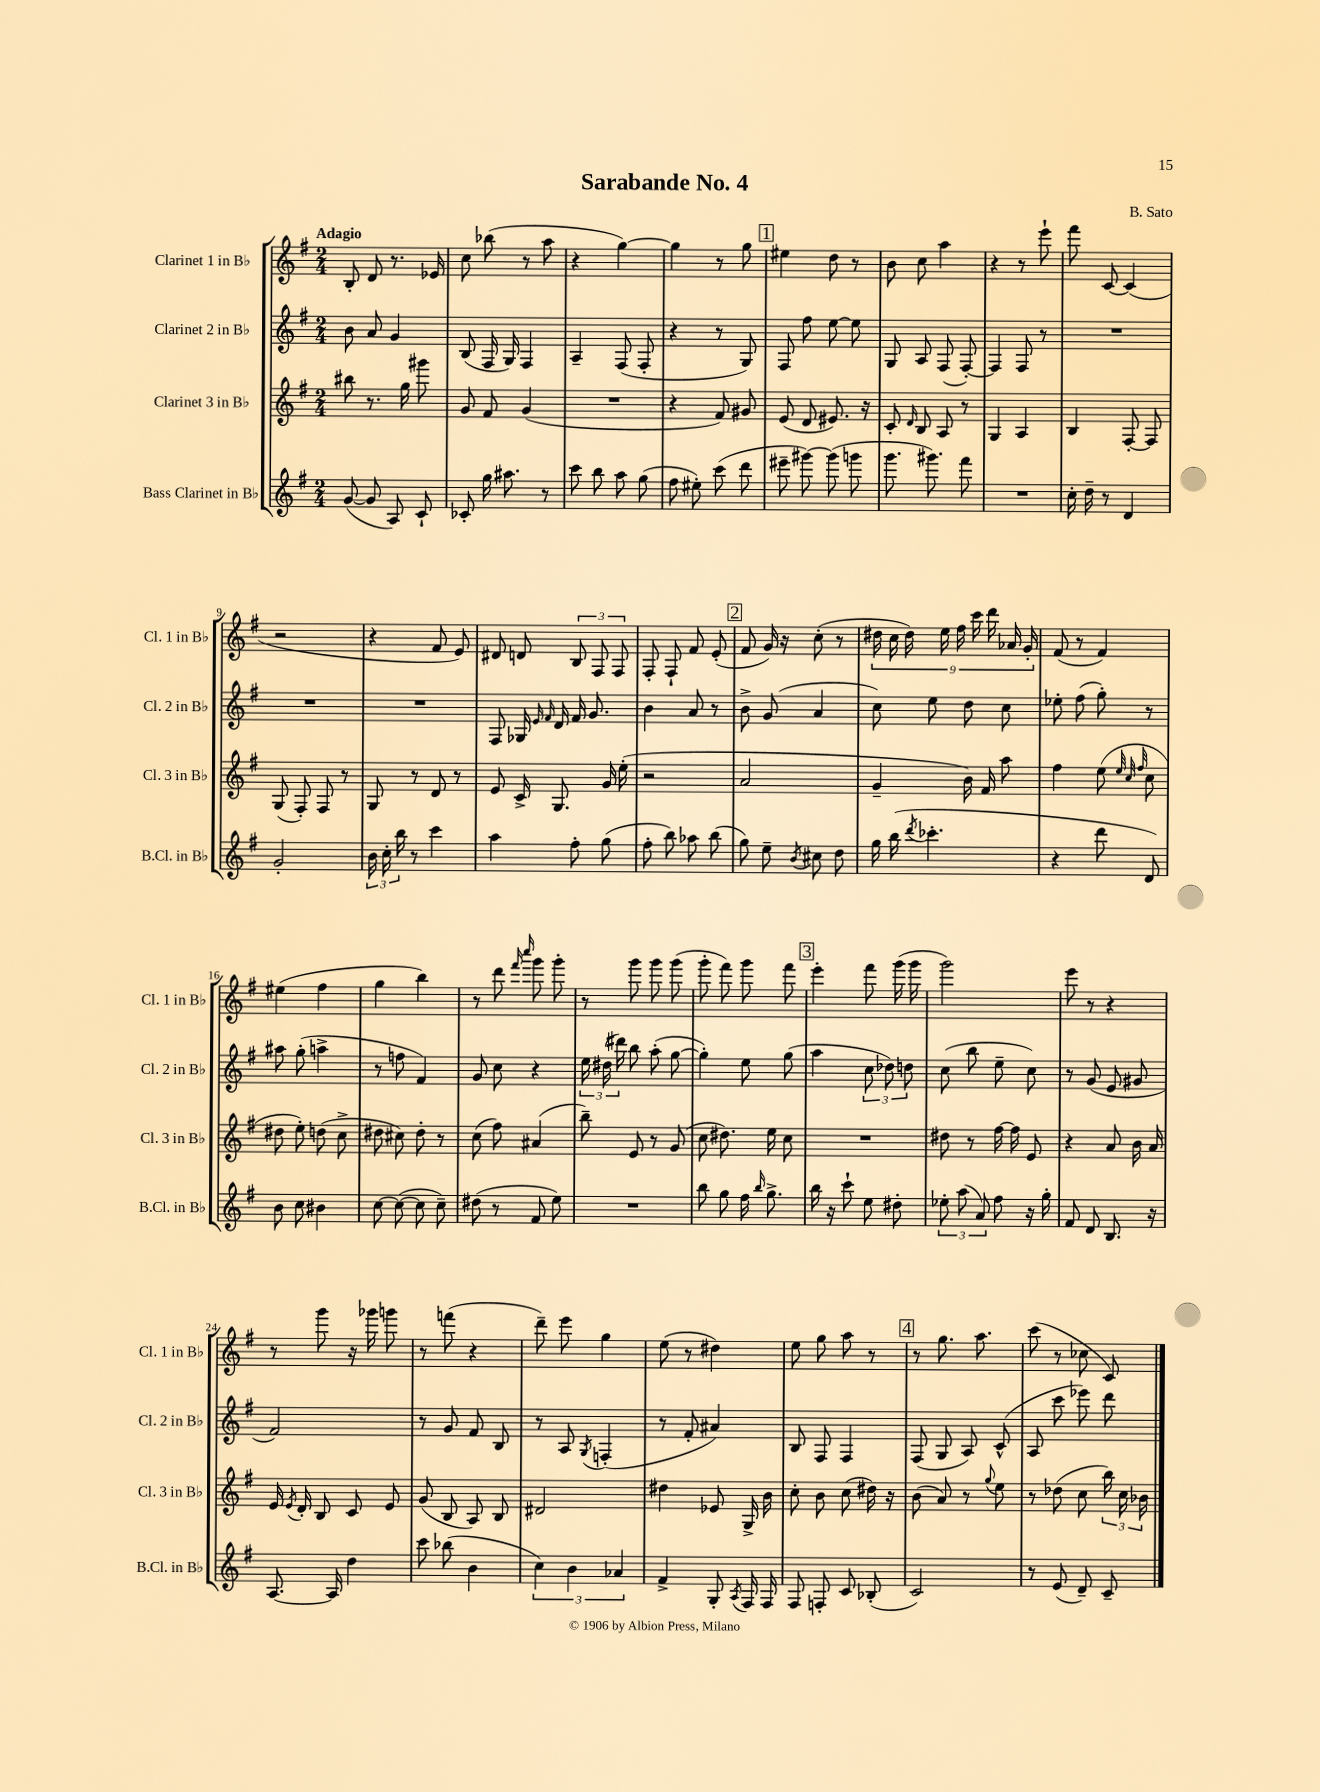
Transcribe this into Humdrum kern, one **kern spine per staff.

**kern	**kern	**kern	**kern
*part4	*part3	*part2	*part1
*staff4	*staff3	*staff2	*staff1
*I"Bass Clarinet in B♭	*I"Clarinet 3 in B♭	*I"Clarinet 2 in B♭	*I"Clarinet 1 in B♭
*I'B.Cl. in B♭	*I'Cl. 3 in B♭	*I'Cl. 2 in B♭	*I'Cl. 1 in B♭
*clefG2	*clefG2	*clefG2	*clefG2
*k[f#]	*k[f#]	*k[f#]	*k[f#]
*M2/4	*M2/4	*M2/4	*M2/4
=1	=1	=1	=1
!	!	!	!LO:TX:a:B:t=Adagio
([8g/	8bb#X\	8b\	8B'/
8g/]	8.r	8a/	8d/
8A/)	.	4g/	8.r
.	16gg\	.	.
8c`/	8ggg#X\	.	.
.	.	.	16e-X/
=2	=2	=2	=2
8c-X'/	8g/	(8B/	8cc\
16gg\	8f#/	16F#/	(8bb-X\
8.aa#X\	.	16G/)	.
.	(4g/	4F#/	8r
8r	.	.	8aa\
=3	=3	=3	=3
8ccc\	2r	4A~/	4r
8bb\	.	.	.
8aa\	.	(8F#/	[4gg\)
(8gg\	.	8F#'/	.
=4	=4	=4	=4
8ff#\	4r	4r	4gg\]
8ee#X'\)	.	.	.
(8ccc\	8f#/)	8r	8r
8ddd\	8g#X/	8G/)	8gg\
!!LO:REH:place=s1:t=1
=5	=5	=5	=5
8eee#X~\	(8e/	8F#/	4ee#X\
[8ggg#X\)	8d/	8ff#\	.
(8ggg#\]	8.e#X/)	[8ee\	8dd\
8gggn\	.	8ee\]	8r
.	16r	.	.
=6	=6	=6	=6
8.ggg\	8c'/	8G/	8b\
.	16qqd/	.	.
.	8B/	8A/	8cc\
8.ggg#X\)	.	.	.
.	8A/	(8F#/	4aa\
8fff#\	8r	[8F#'/)	.
=7	=7	=7	=7
2r	4G/	4F#/]	4r
.	4A/	8F#/	8r
.	.	8r	8eee`\
=8	=8	=8	=8
16cc'\	4B/	2r	8fff#\
16dd~\	.	.	.
8r	.	.	[8c/
4d/	[8F#'/	.	(4c/]
.	8F#/]	.	.
!!LO:LB:g=z
=9	=9	=9	=9
2g'/	(8G/	2r	2r
.	8F#'/)	.	.
.	8F#/	.	.
.	8r	.	.
=10	=10	=10	=10
24b\	8G/	2r	4r
24cc'\	.	.	.
24bb\	.	.	.
8r	8r	.	.
4ccc\	8d/	.	8f#/
.	8r	.	8e/)
=11	=11	=11	=11
4aa\	8e/	8F#/	8d#X/
.	16c^/	16G-X/	8dn/
.	.	16qqe/	.
.	.	16qqf#/	.
.	8.G/	16d/	.
8ff#'\	.	16f#/	12B/
.	.	8.g/	.
.	.	.	12F#/
(8gg\	16g/	.	.
.	.	.	12F#/
.	(16ee'\	.	.
=12	=12	=12	=12
8ff#'\	2r	4b\	8F#'/
8bb\)	.	.	8F#`/
8aa-X\	.	8a/	8f#/
(8bb\	.	8r	(8e'/
!!LO:REH:place=s1:t=2
=13	=13	=13	=13
8gg\)	2a/	8b^\	8f#/
8ee~\	.	(8g/	16g/)
.	.	.	16r
8qb/	.	.	.
8cc#X\	.	4a/	(8cc'\
8dd\	.	.	8r
=14	=14	=14	=14
16gg\	4g~/	8cc\)	18dd#X\
.	.	.	18cc\
(16bb\	.	.	.
.	.	.	18dd#\)
8qddd/	.	.	.
4.ccc-X'\	.	8ee\	.
.	.	.	18ee\
.	.	.	18ff#\
.	16b\)	8dd\	.
.	.	.	18ccc\
.	16f#/	.	.
.	.	.	18ddd\
.	8aa\	8cc\	.
.	.	.	18a-X/
.	.	.	18g'/
=15	=15	=15	=15
4r	4ff#\	8ee-X'\	(8f#/
.	.	(8ff#\	8r
8ddd\	(8ee\	8gg'\)	4f#/)
.	32qqee/	.	.
.	32qqcc/	.	.
.	32qqff#/	.	.
8d/)	8cc\	8r	.
!!LO:LB:g=z
=16	=16	=16	=16
8b\	8dd#X\	8aa#X\	(4ee#X\
8cc\	8ee'\)	(8gg'\	.
4b#X\	(8ddn\	4aan^\	4ff#\
.	8cc^\	.	.
=17	=17	=17	=17
[8cc\	8dd#X\	8r	4gg\
(8cc\_	8cc#X\)	8ffn\	.
8cc\]	8dd#'\	4f#/)	4bb\)
8cc~\)	8r	.	.
=18	=18	=18	=18
(8dd#X\	(8cc\	8g/	8r
8r	8ff#\)	8cc\	8ddd\
.	.	.	16qqfff#/
.	.	.	16qqcccc/
8f#/	(4a#X/	4r	8ggg\
8ee\)	.	.	8ggg'\
=19	=19	=19	=19
2r	8bb~\)	24ee\	8r
.	.	(24dd#X\	.
.	.	24ddd#X\)	.
.	8e/	8bb\	8ggg\
.	8r	(8aa'\	8ggg\
.	(8g/	[8gg\	(8ggg\
=20	=20	=20	=20
8bb\	8cc\	4gg'\])	8ggg'\
8gg\	8.dd#X\)	.	8fff#\)
16ff#\	.	8ee\	8ggg\
16qqbb/	.	.	.
8.gg^\	16ee\	.	.
.	8cc\	(8gg\	8fff#\
!!LO:REH:place=s1:t=3
=21	=21	=21	=21
16bb\	2r	4aa\	4eee'\
16r	.	.	.
8ccc`\	.	.	.
8ee\	.	12cc\	8fff#\
.	.	12dd-X\)	.
8dd#X'\	.	.	(16ggg\
.	.	12ddn\	.
.	.	.	16ggg\
=22	=22	=22	=22
12ee-X'\	8dd#X\	(8cc\	2ggg\)
(12aa\	.	.	.
.	8r	8bb\	.
12a/)	.	.	.
8ff#\	[16ff#\	8ee~\	.
.	16ff#\]	.	.
16r	8e/	8cc\)	.
16gg'\	.	.	.
=23	=23	=23	=23
8f#/	4r	8r	8eee\
8d/	.	(8g/	8r
8.B/	8a/	8e/	4r
.	16b\	8g#X/	.
16r	16a/	.	.
!!LO:LB:g=z
=24	=24	=24	=24
[8.A/	16e/	2f#/)	8r
.	8qe/	.	.
.	16d'/	.	.
.	8B/	.	8ggg\
16A/]	.	.	.
4dd\	8c/	.	16r
.	.	.	16ggg-X\
.	8e/	.	8gggn\
=25	=25	=25	=25
8ccc\	(8g/	8r	8r
(8bb-X\	8B/	8g/	(8fffn\
4b\	8A/)	8f#/	4r
.	8B/	8B/	.
=26	=26	=26	=26
6cc\)	2d#X/	8r	8ddd~\)
.	.	8A/	8eee\
6b\	.	.	.
.	.	8qG/	.
.	.	(4Fn'/	4gg\
6a-X/	.	.	.
=27	=27	=27	=27
4f#^/	4dd#X\	8r	(8ee\
.	.	8f#'/	8r
8G'/	8e-X/	4a#X/)	4dd#X\)
8qA/	.	.	.
16F#/	16G^/	.	.
16F#/	16b\	.	.
=28	=28	=28	=28
8F#/	8cc'\	8B/	8ee\
8Fn'/	8b\	8F#/	8gg\
8c/	(8cc\	4F#/	8aa\
(8B-X'/	16dd#X\)	.	8r
.	16r	.	.
!!LO:REH:place=s1:t=4
=29	=29	=29	=29
2c/)	(8b\	(8F#/	8r
.	8a/)	8G/	8.gg\
.	8r	8A/)	.
.	.	.	8.aa\
.	8qqgg/	.	.
.	8ee\	(8c^^/	.
=30	=30	=30	=30
8r	8r	8A/	(8ccc\
(8e/	(8dd-X\	8ccc\	8r
8d~/)	8cc\	8eee-X\)	8cc-X\
8c~/	24bb\)	8ddd\	8c/)
.	24cc\	.	.
.	24b-X\	.	.
==	==	==	==
*-	*-	*-	*-
